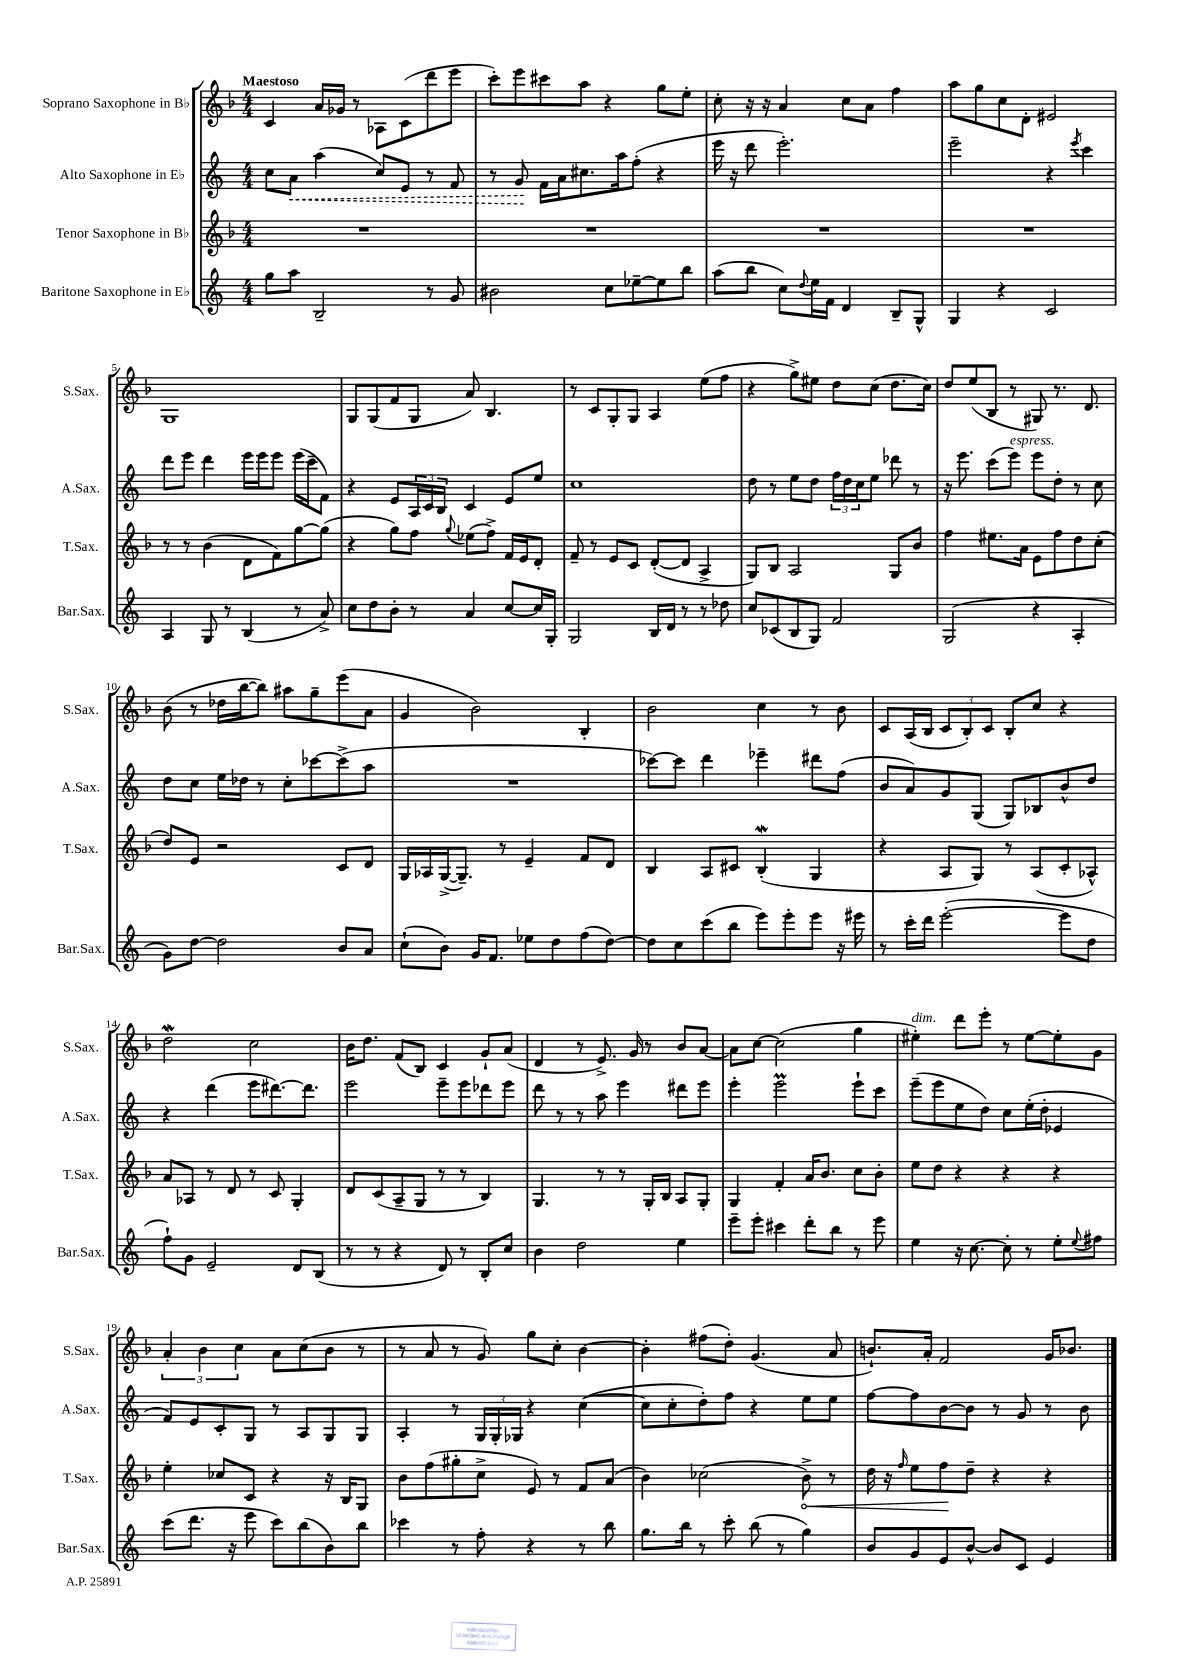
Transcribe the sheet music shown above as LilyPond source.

<<
\new StaffGroup <<
\new Staff = "s0" \with { instrumentName = "Soprano Saxophone in Bb" shortInstrumentName = "S.Sax." } {
    \clef treble \key f \major \numericTimeSignature \time 4/4 \tempo "Maestoso"
    c'4 a'16 ges'16 r8 aes8 c'8( d'''8 e'''8 |
    c'''8-.) e'''8 cis'''8 a''8 r4 g''8 e''8-. |
    c''8-. r16 r16 a'4 c''8 a'8 f''4 |
    a''8 g''8 c''8 d'8-. eis'2 |
    g1 |
    g8 g8( f'8 g8 a'8) bes4. |
    r8 c'8 g8-. g8 a4 e''8( f''8 |
    r4 g''8->) eis''8 d''8 c''8( d''8. c''16) |
    d''8 e''8( bes8 r8 gis8) r8. d'8. |
    bes'8( r8 des''16 bes''16~ bes''8) ais''8 g''8-- e'''8( a'8 |
    g'4 bes'2) bes4-. |
    bes'2 c''4 r8 bes'8 |
    c'8 a16( bes16 \tuplet 3/2 { c'8 bes8-.) c'8 } bes8-. c''8 r4 |
    d''2\mordent c''2 |
    bes'16 d''8. f'8( bes8) c'4 g'8-! a'8( |
    d'4 r8 e'8.->) g'16 r8 bes'8 a'8~ |
    a'8 c''8~ c''2( g''4 |
    eis''4-.^\markup { \italic "dim." }) d'''8 e'''8-. r8 eis''8~ eis''8-. g'8 |
    \tuplet 3/2 { a'4-. bes'4 c''4 } a'8 c''8( bes'8 r8 |
    r8 a'8 r8 g'8) g''8 c''8-. bes'4~ |
    bes'4-. fis''8( d''8-.) g'4.( a'8 |
    b'8.-!) a'16-. f'2 g'16 bes'8. \bar "|." |
}
\new Staff = "s1" \with { instrumentName = "Alto Saxophone in Eb" shortInstrumentName = "A.Sax." } {
    \clef treble \key c \major \numericTimeSignature \time 4/4
    c''8 \once \override Hairpin.style = #'dashed-line a'8\< a''4( c''8) e'8 r8 f'8 |
    r8 g'8\! f'16 a'16 cis''8. a''16 f''8-.( r4 |
    e'''16 r16 d'''8 e'''2.-.) |
    e'''2-- r4 \acciaccatura { e'''8 } c'''4 |
    d'''8 e'''8 d'''4 e'''16 e'''16 e'''8 e'''16( c'''16-- f'8) |
    r4 e'8 \tuplet 3/2 { a16 c'16 b16 } c'4 e'8 e''8 |
    c''1 |
    d''8 r8 e''8 d''8 \tuplet 3/2 { f''16 d''16 c''16 } e''8 des'''8 r8 |
    r16 e'''8. c'''8( e'''8^\markup { \italic "espress." }) e'''8 d''8-. r8 c''8 |
    d''8 c''8 e''16 des''16 r8 c''8-. ces'''8~ ces'''8->( a''8 |
    R1 |
    ces'''8~) ces'''8 d'''4 ees'''4-- dis'''8 f''8( |
    b'8 a'8) g'8 g8( g8) bes8 b'8-^ d''8 |
    r4 d'''4( e'''8 dis'''8.~) dis'''8. |
    e'''2 e'''8-- e'''8 des'''8 e'''8 |
    d'''8 r8 r8 a''8 e'''4 dis'''8 e'''8 |
    e'''4-. e'''2\prall e'''8-! c'''8 |
    e'''8--( e'''8 e''8 d''8) c''8 e''16-.( d''16-. ees'4 |
    f'8) e'8 c'8-. g8 r8 a8 g8 g8 |
    a4-. r8 \tuplet 3/2 { g16 g16-. ges16 } r4 c''4~( |
    c''8 c''8-. d''8-.) f''8 r4 e''8 e''8 |
    f''8~ f''8 b'8~ b'8 r8 g'8 r8 b'8 \bar "|." |
}
\new Staff = "s2" \with { instrumentName = "Tenor Saxophone in Bb" shortInstrumentName = "T.Sax." } {
    \clef treble \key f \major \numericTimeSignature \time 4/4
    R1 |
    R1 |
    R1 |
    R1 |
    r8 r8 bes'4( d'8 f'8) g''8~ g''8( |
    r4 g''8) f''8 \appoggiatura { g''8 } ees''8( f''8->) f'16 e'16 d'8-. |
    f'8-- r8 e'8 c'8 d'8~-.( d'8 a4-> |
    g8) bes8 a2 g8 bes'8 |
    f''4 eis''8. a'16 e'8 f''8 d''8 c''8-.( |
    d''8) e'8 r2 c'8 d'8 |
    g16 aes16 g16~->( g8.--) r8 e'4-- f'8 d'8 |
    bes4 a8 cis'8 bes4-.\mordent( g4 |
    r4 a8 g8) r8 a8( c'8-. aes8-^) |
    a'8 aes8 r8 d'8 r8 c'8 g4-. |
    d'8 c'8( a8-- g8 r8 r8 bes4) |
    g4. r8 r8 g16-. bes16 a8 g8-. |
    g4 f'4-. a'16 bes'8. c''8 bes'8-. |
    e''8 d''8 r4 r4 r4 |
    e''4-. ces''8 c'8 r4 r16 bes16 g8 |
    bes'8 f''8( gis''8-. c''8-> e'8) r8 f'8 a'8( |
    bes'4) ces''2( \once \override Hairpin.circled-tip = ##t bes'8->\<) r8 |
    d''16 r16 \grace { f''16 } e''8 f''8\! d''8-- r4 r4 \bar "|." |
}
\new Staff = "s3" \with { instrumentName = "Baritone Saxophone in Eb" shortInstrumentName = "Bar.Sax." } {
    \clef treble \key c \major \numericTimeSignature \time 4/4
    g''8 a''8 b2-- r8 g'8 |
    bis'2 c''8 ees''8~-- ees''8 b''8 |
    a''8( b''8 c''8) \appoggiatura { d''8 } e''16 f'16 d'4 b8-- g8-^ |
    g4 r4 c'2 |
    a4 g8 r8 b4( r8 a'8->) |
    c''8 d''8 b'8-. r8 a'4 c''8~ c''16 g16-. |
    g2 b16 d'16 r8 r8 des''8 |
    c''8 ces'8( b8 g8) f'2 |
    g2( r4 a4-. |
    g'8) d''8~ d''2 b'8 a'8 |
    c''8-!( b'8) g'16 f'8. ees''8 d''8 f''8( d''8~) |
    d''8 c''8 c'''8( b''8 e'''8) e'''8-. e'''8 r16 eis'''16 |
    r8 c'''16-. d'''16 e'''2~-.( e'''8 d''8 |
    f''8-!) g'8 e'2-- d'8 b8( |
    r8 r8 r4 d'8) r8 b8-. c''8 |
    b'4 d''2 e''4 |
    e'''8-- e'''8-. cis'''4 d'''8-. b''8 r8 e'''8 |
    e''4 r16 c''8.~ c''8-. r8 e''8-. \appoggiatura { e''8 } fis''8 |
    c'''8( d'''8. r16 e'''8 c'''8) b''8( b'8) b''8 |
    ces'''4 r8 f''8-. r4 r8 b''8 |
    g''8. b''16 r8 c'''8-. b''8( r8 g''4) |
    b'8 g'8 e'8 b'8~-^ b'8 c'8 e'4 \bar "|." |
}
>>
>>
